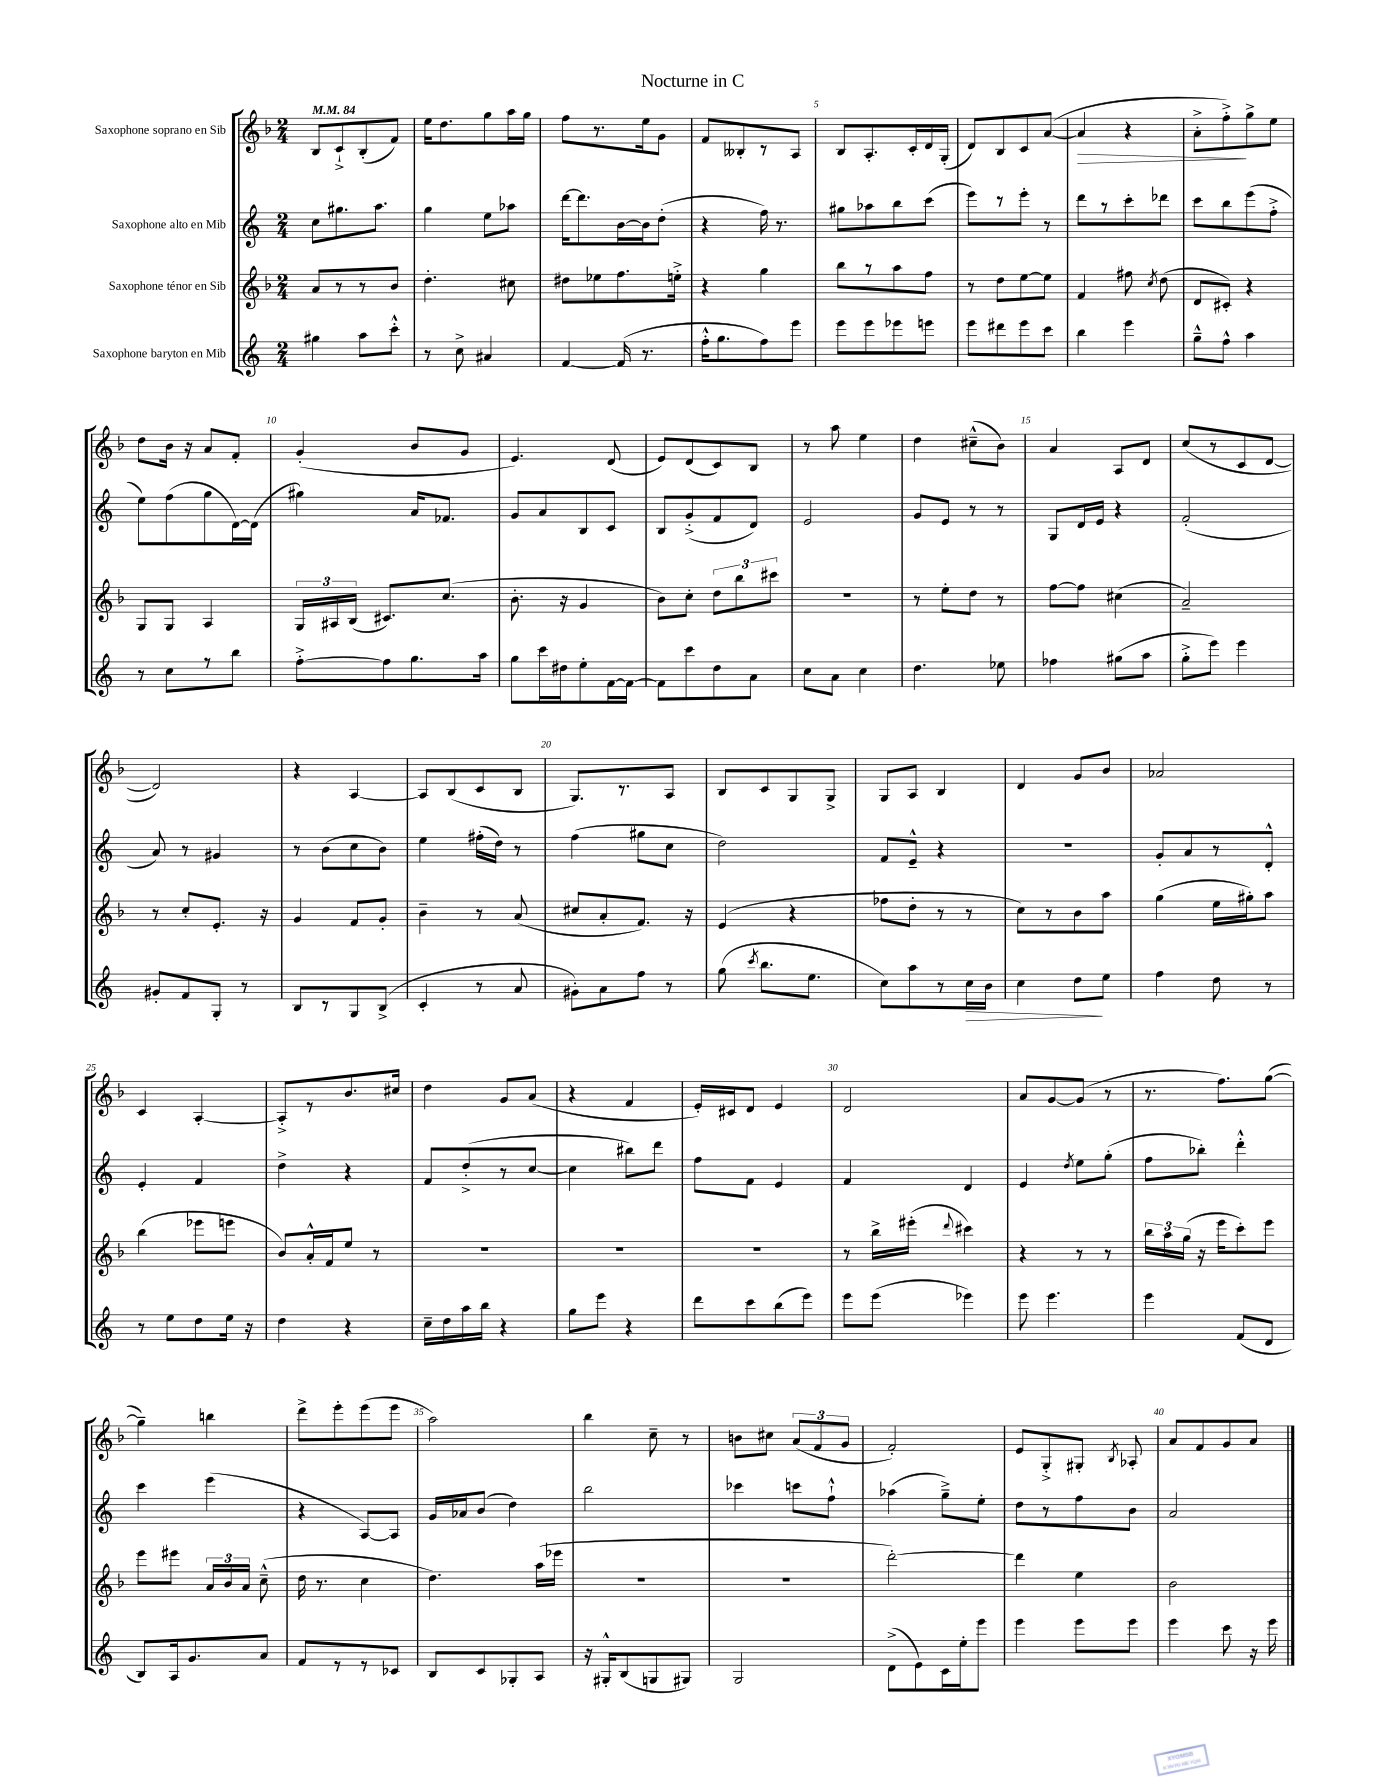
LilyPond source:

\header { title = "Nocturne in C" }
<<
\new StaffGroup <<
\new Staff = "s0" \with { instrumentName = "Saxophone soprano en Sib" } {
    \clef treble \key f \major \numericTimeSignature \time 2/4 \tempo 4 = 84
    \autoBeamOff bes8[ c'8-!-> bes8-.( f'8]) |
    e''16[ d''8. g''8 a''16 g''16] |
    f''8[ r8. e''16 g'8] |
    f'8[ beses8-. r8 a8] |
    bes8[ a8.-. c'16-. d'16 g16]-.( |
    d'8[) bes8 c'8 a'8]~( |
    a'4\> r4 |
    a'8[-.-> f''8-.->\!) g''8-> e''8] |
    d''8[ bes'16] r16 a'8[ f'8]-. |
    g'4-.( bes'8[ g'8] |
    e'4.) d'8( |
    e'8[) d'8( c'8) bes8] |
    r8 a''8 e''4 |
    d''4 cis''8[---^( bes'8]) |
    a'4 a8[ d'8] |
    c''8[( r8 c'8 d'8]~ |
    d'2) |
    r4 a4~ |
    a8[ bes8( c'8 bes8] |
    g8.[) r8. a8] |
    bes8[ c'8 g8 g8]-> |
    g8[ a8] bes4 |
    d'4 g'8[ bes'8] |
    aes'2 |
    c'4 a4~-. |
    a8[-.-> r8 bes'8. cis''16] |
    d''4 g'8[ a'8]( |
    r4 f'4 |
    e'16[-.) cis'16 d'8] e'4 |
    d'2 |
    a'8[ g'8~ g'8]( r8 |
    r8. f''8.[) g''8]~( |
    g''4--) b''4 |
    d'''8[-> e'''8-. e'''8( e'''8] |
    a''2) |
    bes''4 c''8-- r8 |
    b'8[ cis''8] \tuplet 3/2 { a'8[( f'8 g'8] } |
    f'2-.) |
    e'8[ g8-.-> gis8]-. \acciaccatura { bes8 } aes8-. |
    a'8[ f'8 g'8 a'8] \bar "|." |
}
\new Staff = "s1" \with { instrumentName = "Saxophone alto en Mib" } {
    \clef treble \key c \major \numericTimeSignature \time 2/4
    \autoBeamOff c''8[ gis''8. a''8.] |
    g''4 e''8[ aes''8] |
    d'''16[~ d'''8. b'16~ b'16 d''8]-.( |
    r4 f''16) r8. |
    gis''8[ aes''8 b''8 c'''8]( |
    e'''8[) r8 e'''8]-. r8 |
    d'''8[ r8 c'''8-. des'''8] |
    c'''8[ b''8 e'''8( f''8]-.-> |
    e''8[) f''8( g''8 d'16~) d'16]( |
    gis''4) a'16[ fes'8.] |
    g'8[ a'8 b8 c'8] |
    b8[ g'8-.->( f'8 d'8]) |
    e'2 |
    g'8[ e'8] r8 r8 |
    g8[ d'16 e'16] r4 |
    f'2-.( |
    a'8) r8 gis'4 |
    r8 b'8[( c''8 b'8]) |
    e''4 fis''16[-.( d''16]) r8 |
    f''4( gis''8[ c''8] |
    d''2) |
    f'8[ e'8]---^ r4 |
    r2 |
    g'8[-. a'8 r8 d'8]-.-^ |
    e'4-. f'4 |
    d''4-> r4 |
    f'8[ d''8-.->( r8 c''8]~ |
    c''4 bis''8[) d'''8] |
    f''8[ f'8] e'4 |
    f'4 d'4 |
    e'4 \acciaccatura { d''8 } e''8[ g''8]-.( |
    f''8[ bes''8]-.) d'''4-.-^ |
    c'''4 e'''4( |
    r4 a8[~) a8] |
    g'16[ aes'16 b'8]( d''4) |
    b''2 |
    ces'''4 c'''8[ f''8]-!-^ |
    aes''4( g''8[--->) e''8]-. |
    d''8[ r8 f''8 b'8] |
    a'2 \bar "|." |
}
\new Staff = "s2" \with { instrumentName = "Saxophone ténor en Sib" } {
    \clef treble \key f \major \numericTimeSignature \time 2/4
    \autoBeamOff a'8[ r8 r8 bes'8] |
    d''4.-. cis''8 |
    dis''8[ ees''8 f''8. e''16]-.-> |
    r4 g''4 |
    bes''8[ r8 a''8 f''8] |
    r8 d''8[ e''8~ e''8] |
    f'4 fis''8 \acciaccatura { c''8 } d''8( |
    d'8[ cis'8]-.) r4 |
    g8[ g8] a4 |
    \tuplet 3/2 { g16[ ais16 bes16]( } cis'8.[) c''8.]( |
    bes'8.-. r16 g'4 |
    bes'8[) c''8]-. \tuplet 3/2 { d''8[ bes''8 cis'''8] } |
    R2 |
    r8 e''8[-. d''8] r8 |
    f''8[~ f''8] cis''4( |
    a'2--) |
    r8 c''8[-. e'8.]-. r16 |
    g'4 f'8[ g'8]-. |
    bes'4-- r8 a'8( |
    cis''8[ a'8-. f'8.]) r16 |
    e'4( r4 |
    fes''8[ d''8]-. r8 r8 |
    c''8[) r8 bes'8 a''8] |
    g''4( e''16[ gis''16-.) a''8] |
    bes''4( ees'''8[ e'''8] |
    bes'8[) a'16-.-^ f'16 e''8] r8 |
    R2 |
    R2 |
    R2 |
    r8 bes''16[-> eis'''16]-.( \appoggiatura { d'''8 } cis'''4) |
    r4 r8 r8 |
    \tuplet 3/2 { bes''16[ a''16 g''16]( } r16 e'''16[ c'''8-.) e'''8] |
    e'''8[ eis'''8] \tuplet 3/2 { a'16[ bes'16 a'16] } c''8---^( |
    d''16 r8. c''4 |
    d''4.) a''16[( ees'''16] |
    R2 |
    R2 |
    d'''2~-.) |
    d'''4 e''4 |
    bes'2 \bar "|." |
}
\new Staff = "s3" \with { instrumentName = "Saxophone baryton en Mib" } {
    \clef treble \key c \major \numericTimeSignature \time 2/4
    \autoBeamOff gis''4 a''8[ c'''8]-.-^ |
    r8 c''8-> ais'4 |
    f'4~ f'16( r8. |
    f''16[-.-^ g''8. f''8) e'''8] |
    e'''8[ e'''8 ees'''8 e'''8] |
    e'''8[ dis'''8 e'''8 c'''8] |
    b''4 e'''4 |
    g''8[---^ f''8]-^ a''4 |
    r8 c''8[ r8 b''8] |
    f''8[~-.-> f''8 g''8. a''16] |
    g''8[ c'''16 dis''16 e''8-. f'16~ f'16]~ |
    f'8[ c'''8 d''8 a'8] |
    c''8[ a'8] c''4 |
    d''4. ees''8 |
    fes''4 gis''8[( a''8] |
    g''8[-.-> e'''8]) e'''4 |
    gis'8[-. f'8 g8]-. r8 |
    b8[ r8 g8 b8]->( |
    c'4-. r8 a'8 |
    gis'8[-.) a'8 f''8] r8 |
    g''8( \acciaccatura { c'''8 } b''8.[ e''8.] |
    c''8[) a''8 r8 c''16\> b'16] |
    c''4 d''8[\! e''8] |
    f''4 d''8 r8 |
    r8 e''8[ d''8 e''16] r16 |
    d''4 r4 |
    c''16[-- d''16 a''16 b''16] r4 |
    g''8[ e'''8] r4 |
    d'''8[ c'''8 b''8( e'''8]) |
    e'''8[ e'''8]( ees'''4) |
    e'''8 e'''4. |
    e'''4 f'8[( d'8] |
    b8[) a16 g'8. a'8] |
    f'8[ r8 r8 ces'8] |
    b8[ c'8 ges8-. a8] |
    r16 gis16[-.-^ b8( g8 gis8]) |
    g2 |
    d'8[->( e'8) c'16 e''16-. e'''8] |
    e'''4 e'''8[ e'''8] |
    e'''4 c'''8 r16 e'''16 \bar "|." |
}
>>
>>
\layout { \context { \Score \override BarNumber.break-visibility = ##(#f #t #t) barNumberVisibility = #(every-nth-bar-number-visible 5) } }
